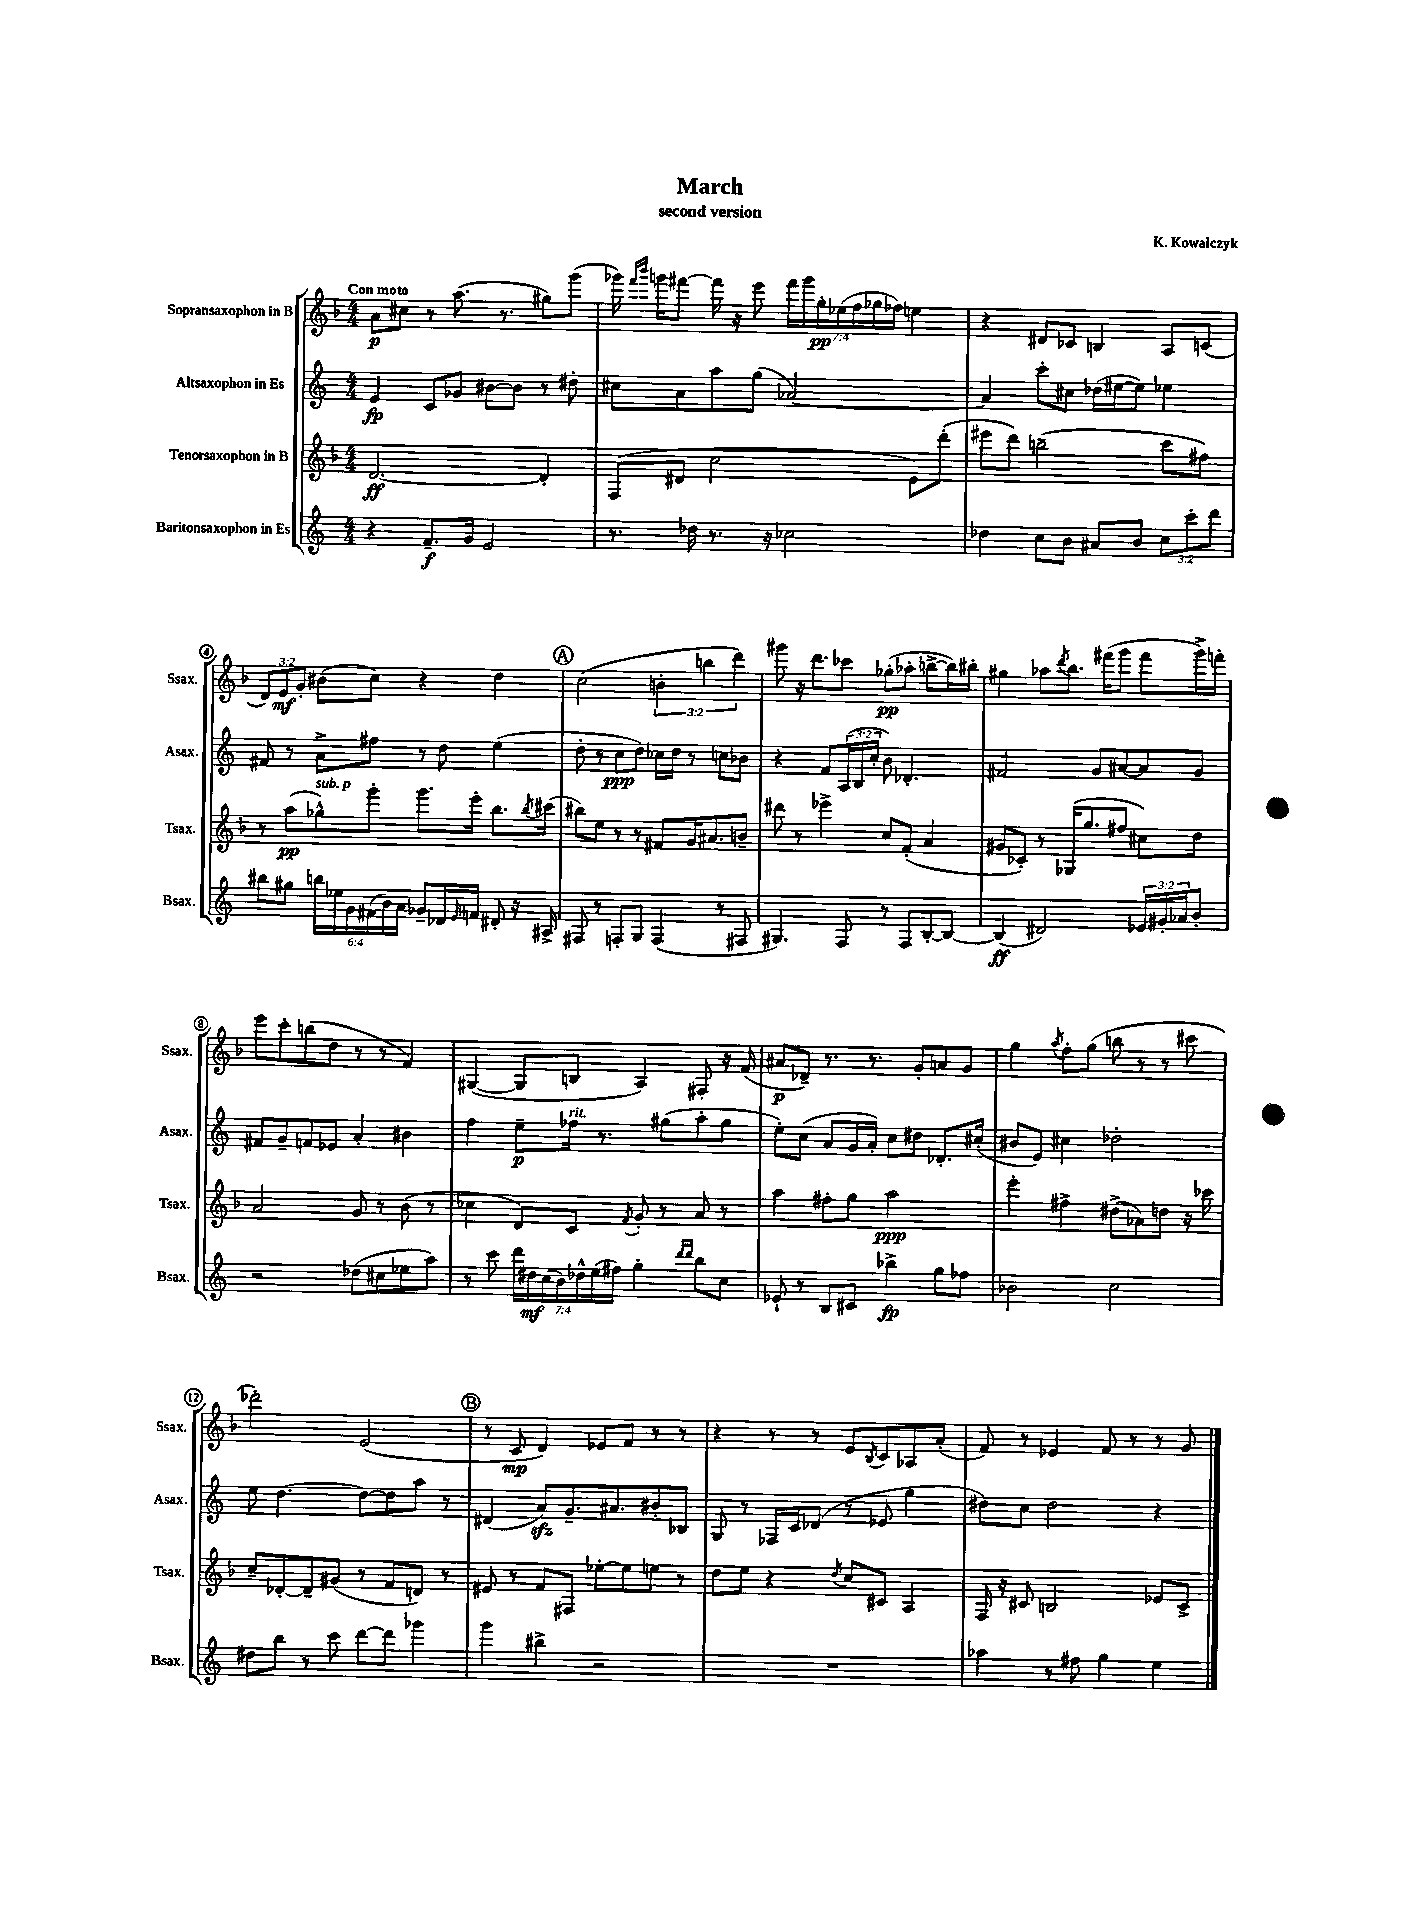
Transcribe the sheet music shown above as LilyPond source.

\header { title = "March" composer = "K. Kowalczyk" subtitle = "second version" }
<<
\new StaffGroup <<
\new Staff = "s0" \with { instrumentName = "Sopransaxophon in B" shortInstrumentName = "Ssax." } {
    \clef treble \key f \major \numericTimeSignature \time 4/4 \override Staff.TupletNumber.text = #tuplet-number::calc-fraction-text \tempo "Con moto"
    a'8\p cis''8 r8 a''8.( r8. gis''8) g'''8( |
    ges'''16) \grace { f'''16 bes'''16 } g'''16 fis'''8~ fis'''16 r16 e'''8 \tuplet 7/4 { fis'''16 g'''16 g''16-.\pp ees''16( f''16 ges''16 fes''16) } e''4 |
    r4 dis'8 ces'8 b4 a8 c'8( |
    \tuplet 3/2 { d'8) e'8\mf g'8-. } bis'8( c''8) r4 d''4 |
    \mark \markup { \circle "A" } c''2( \tuplet 3/2 { b'4-. b''4 d'''4) } |
    gis'''8 r16 d'''8. ces'''8 ges''8-.\pp( aes''8-. b''8~-> b''16) bis''16-. |
    gis''4 aes''8 \acciaccatura { d'''8 } bes''8. fis'''16( g'''8 fis'''8 g'''16->) f'''16-. |
    e'''8 c'''8-. b''8( d''8 r8 r8 f'4) |
    gis4~( gis8 b8 a4) fis8-. r16 f'16( |
    ais'8\p des'8--) r8. r8. g'8-. a'8 g'8 |
    g''4 \acciaccatura { a''8 } f''8-. g''8( b''8 r8 r8 cis'''8 |
    des'''2-.) e'2( |
    \mark \markup { \circle "B" } r8 c'8\mp d'4) ees'8 f'8 r8 r8 |
    r4 r8 r8 e'8 \acciaccatura { bes8 } c'8 aes8 a'8-.( |
    f'8) r8 ees'4 f'8 r8 r8 g'8 \bar "|." |
}
\new Staff = "s1" \with { instrumentName = "Altsaxophon in Es" shortInstrumentName = "Asax." } {
    \clef treble \key c \major \numericTimeSignature \time 4/4 \override Staff.TupletNumber.text = #tuplet-number::calc-fraction-text
    e'4\fp c'8 ges'8 bis'8~ bis'8 r8 dis''8-. |
    cis''8 a'8 a''8 g''8( aes'2~) |
    aes'4 c'''8-. cis''8 des''16( eis''16~ eis''8) ees''4 |
    fis'8 r8 a'8-> fis''8 r8 d''8 e''4( |
    \mark \markup { \circle "A" } d''8-. r8 c''8\ppp d''8) ces''16 d''16 r8 c''8 bes'8 |
    r4 f'8 \tuplet 3/2 { a16( b16 c''16-. } b'8) des'4.-. |
    fis'2 g'8 ais'8~ ais'8 g'8 |
    fis'8 g'8-- f'8 ees'8 a'4-. bis'4 |
    f''4 e''8--\p fes''16^\markup { \italic "rit." } r8. gis''8( a''8-. gis''8 |
    e''8-.) c''8( a'8 g'16 a'16-.) c''8 dis''8 des'8.-. cis''16-.( |
    bis'8 e'8) cis''4 des''2-. |
    e''8 d''4.~ d''8~ d''8 a''8 r8 |
    \mark \markup { \circle "B" } dis'4( a'8\sfz) g'8.-- ais'8. bis'8-. bes8 |
    g8 r8 fes16 c'16 des'8( r8 ees'8 g''4 |
    dis''8) c''8 dis''2 r4 \bar "|." |
}
\new Staff = "s2" \with { instrumentName = "Tenorsaxophon in B" shortInstrumentName = "Tsax." } {
    \clef treble \key f \major \numericTimeSignature \time 4/4
    d'2.~\ff d'4-. |
    f8( dis'8 c''2 e'8) d'''8-.( |
    eis'''8 d'''8) b''2--( c'''8 fis''8) |
    r8 a''8\pp( ges''8-^^\markup { \italic "sub. p" }) g'''8-. g'''8. e'''16-. bes''8. \acciaccatura { bes''8 } cis'''16( |
    \mark \markup { \circle "A" } bis''8) e''8 r8 r8 fis'8 g'16 ais'8. b'8-- |
    dis'''8 r8 ees'''4-> c''8 f'8-.( a'4 |
    gis'8 ces'8-.) r8 ges16( g''8. fis''8 cis''8) d''8 |
    a'2 g'8 r8 bes'8( r8 |
    ces''4 d'8) c'8 \acciaccatura { f'8 } g'8-. r8 a'8 r8 |
    a''4 fis''8-. g''8 a''2\ppp |
    e'''4-. fis''4-> dis''8->( aes'8) d''8 r16 ces'''16 |
    c''8-- des'8~-. des'8-- gis'8( r8 f'8 d'8) r8 |
    \mark \markup { \circle "B" } eis'8 r8 f'8 fis8 ees''8~-. ees''8 e''8 r8 |
    d''8 e''8 r4 \acciaccatura { d''8 } c''8 cis'8 a4 |
    f16 r16 cis'8 b2 ees'8 cis'8-> \bar "|." |
}
\new Staff = "s3" \with { instrumentName = "Baritonsaxophon in Es" shortInstrumentName = "Bsax." } {
    \clef treble \key c \major \numericTimeSignature \time 4/4 \override Staff.TupletNumber.text = #tuplet-number::calc-fraction-text
    r4 f'8.--\f g'16 e'2 |
    r8. des''16 r8. r16 ces''2 |
    des''4 c''8 b'8 ais'8 b'8 \tuplet 3/2 { c''8 c'''8-. d'''8 } |
    bis''8 gis''8 \tuplet 6/4 { b''16 ees''16 g'16 fis'16( b'16) a'16 } ges'8-- des'16 \grace { e'16 } f'16 dis'8-. r16 ais16-> |
    \mark \markup { \circle "A" } fis8 r8 f8-. g8 f4( r8 fis8 |
    gis4.) f8 r8 f8 b8~-. b8~ |
    b4\ff( dis'2) \tuplet 3/2 { ees'16 gis'16-. aes'16 } b'8-. |
    r2 des''8( cis''8 ees''8 a''8) |
    r8 c'''8 \tuplet 7/4 { d'''16 dis''16\mf c''16( b'16) des''16-^ e''16( fis''16) } g''4-. \grace { d'''16 d'''16 } b''8 c''8 |
    ees'8-! r8 b8 cis'8 bes''4->\fp g''8 fes''8 |
    bes'2 c''2 |
    dis''8 b''8 r8 c'''8 d'''8~ d'''8 ges'''4 |
    \mark \markup { \circle "B" } g'''4 bis''4-> r2 |
    R1 |
    aes''4 r8 fis''8 g''4 e''4 \bar "|." |
}
>>
>>
\layout { \context { \Score \override BarNumber.stencil = #(make-stencil-circler 0.1 0.3 ly:text-interface::print) } }
